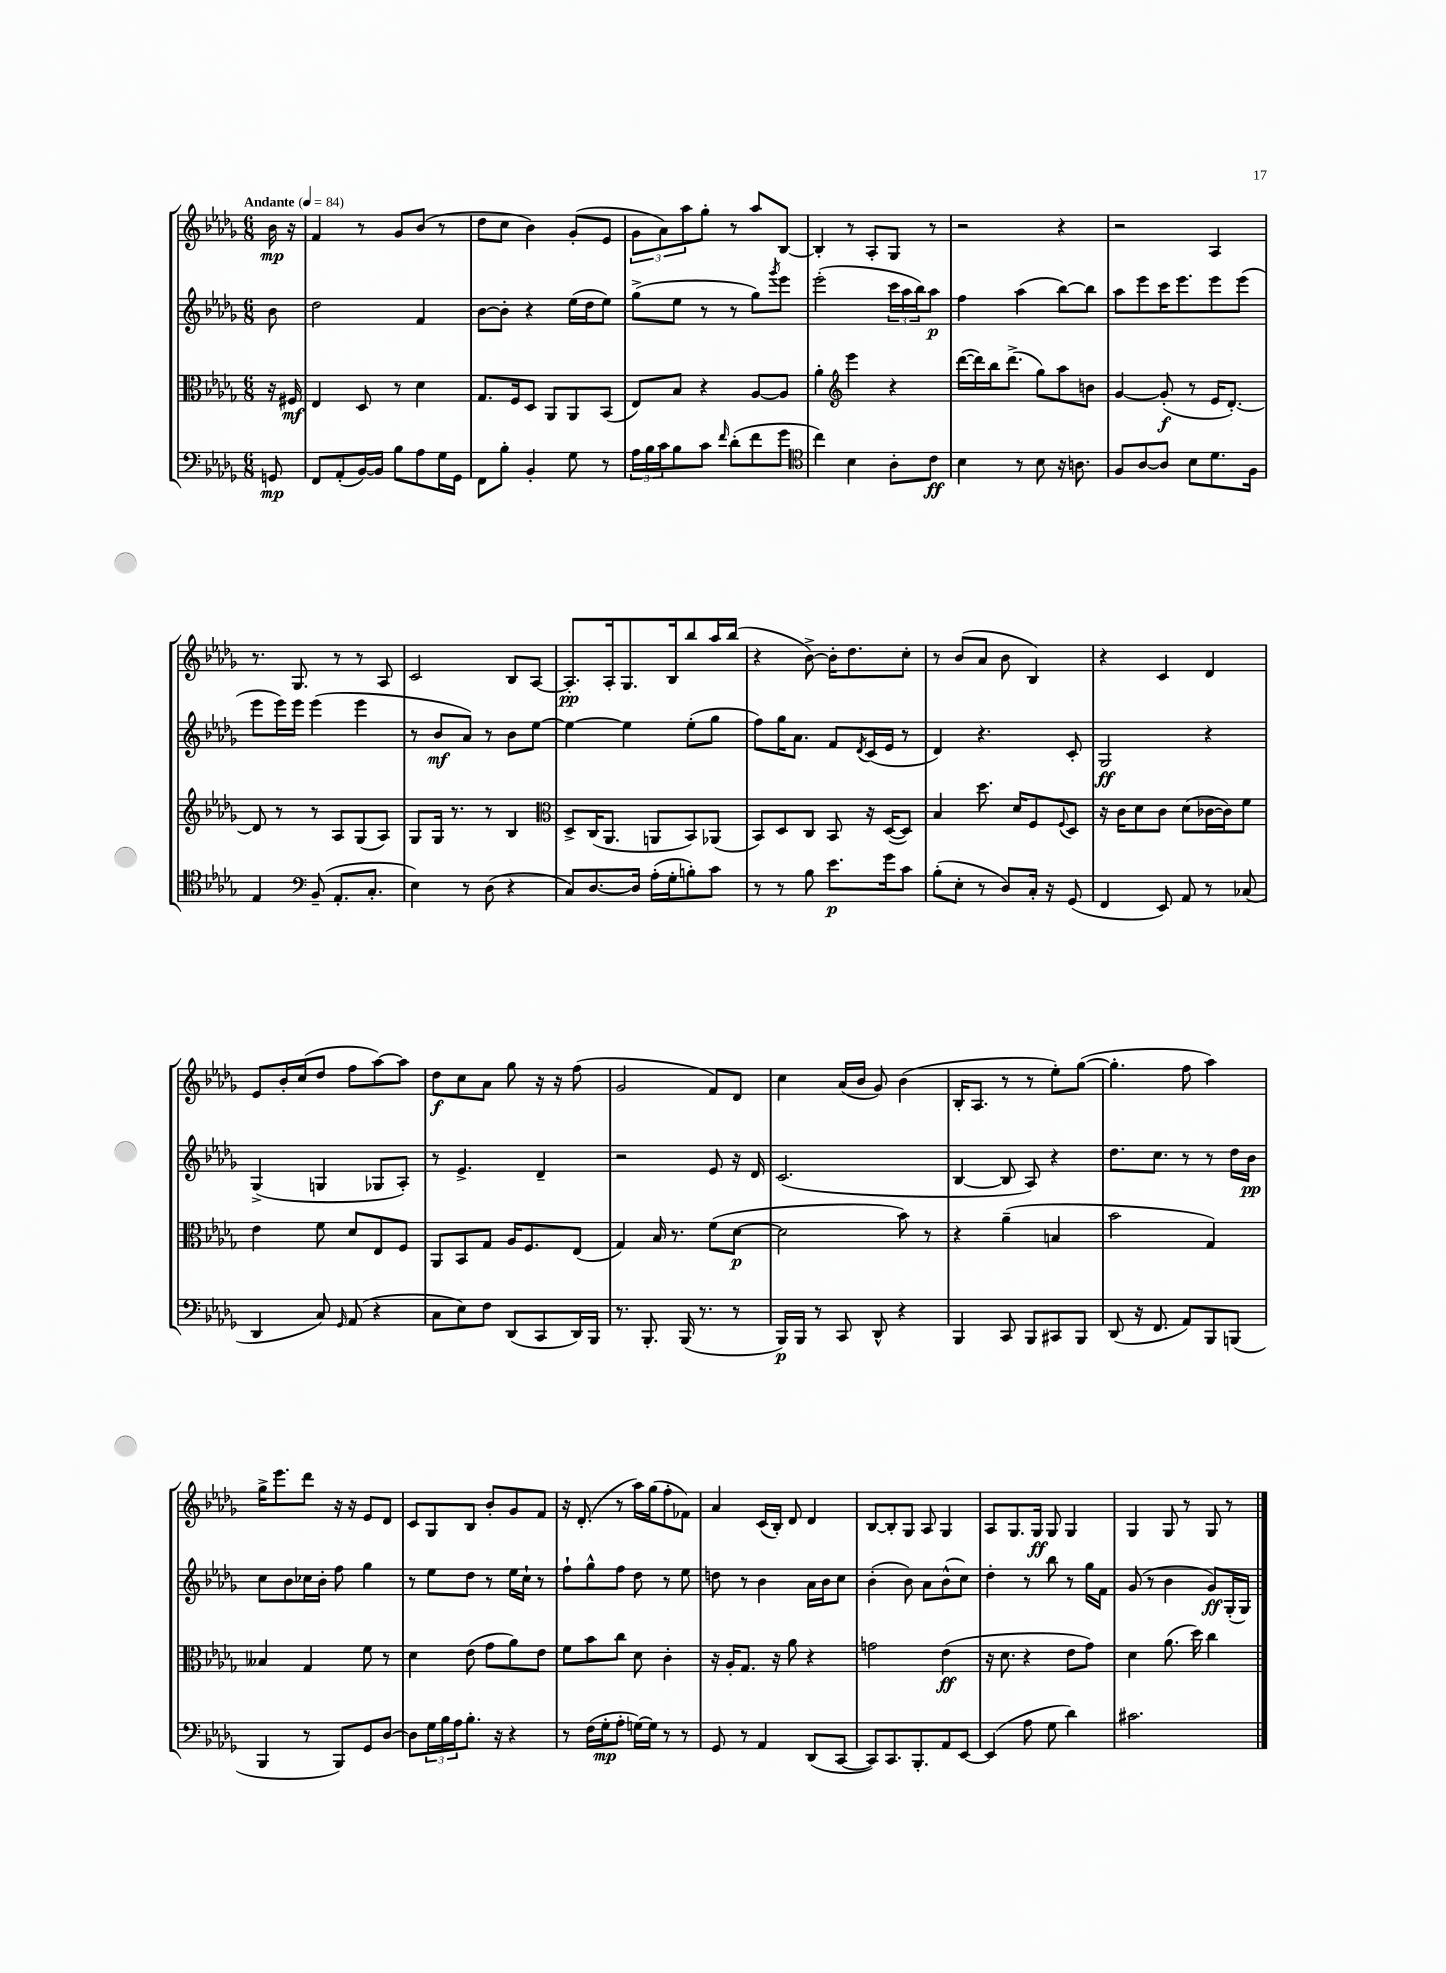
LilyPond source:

<<
\new StaffGroup <<
\new Staff = "s0" {
    \clef treble \key des \major \numericTimeSignature \time 6/8 \partial 8 \tempo "Andante" 4 = 84
    bes'16\mp r16 |
    f'4 r8 ges'8 bes'8( r8 |
    des''8 c''8 bes'4) ges'8-.( ees'8 |
    \tuplet 3/2 { ges'8 aes'8) aes''8 } ges''8-. r8 aes''8 bes8~ |
    bes4-. r8 aes8-. ges8 r8 |
    r2 r4 |
    r2 aes4 |
    r8. ges8. r8 r8 aes8 |
    c'2 bes8 aes8~ |
    aes8.-.\pp aes16-. ges8. bes16 bes''8 aes''16 bes''16( |
    r4 bes'8~->) bes'16-. des''8. c''8-. |
    r8 bes'8( aes'8 bes'8 bes4) |
    r4 c'4 des'4 |
    ees'8 bes'16-. c''16( des''8 f''8 aes''8~) aes''8 |
    des''8\f c''8 aes'8 ges''8 r16 r16 f''8( |
    ges'2 f'8) des'8 |
    c''4 aes'16( bes'16 ges'8) bes'4( |
    bes16-. aes8. r8 r8 ees''8-.) ges''8~( |
    ges''4.-. f''8 aes''4) |
    ges''16-> ees'''8. des'''8 r16 r16 ees'8 des'8 |
    c'8 ges8 bes8 bes'8-. ges'8 f'8 |
    r16 des'8.-.( r8 aes''16) ges''16( f''8-. fes'8) |
    aes'4 c'16( bes16-.) des'8 des'4 |
    bes8~ bes8-. ges8 aes8 ges4 |
    aes8 ges8. ges16\ff ges8 ges4 |
    ges4 ges8 r8 ges8 r8 \bar "|." |
}
\new Staff = "s1" {
    \clef treble \key des \major \numericTimeSignature \time 6/8 \partial 8
    bes'8 |
    des''2 f'4 |
    bes'8~ bes'8-. r4 ees''16( des''16 ees''8) |
    ges''8->( ees''8 r8 r8 ges''8) \acciaccatura { ges'''8 } ees'''8 |
    ees'''2-.( \tuplet 3/2 { c'''16 aes''16 bes''16) } aes''8\p |
    f''4 aes''4( bes''8~) bes''8 |
    aes''8 ees'''8 c'''16 ees'''8. ees'''8 ees'''8( |
    ees'''8 ees'''16) ees'''16 ees'''4( ees'''4 |
    r8 bes'8\mf aes'8) r8 bes'8 ees''8~ |
    ees''4~ ees''4 ees''8-.( ges''8 |
    f''8) ges''16 aes'8. f'8 \acciaccatura { des'8 } c'16( ees'16 r8 |
    des'4) r4. c'8-. |
    ges2\ff r4 |
    ges4->( g4 ges8 aes8-.) |
    r8 ees'4.-> des'4-- |
    r2 ees'8 r16 des'16 |
    c'2.( |
    bes4~ bes8 aes8) r4 |
    des''8. c''8. r8 r8 des''16 bes'16\pp |
    c''8 bes'8 ces''16 bes'16-. f''8 ges''4 |
    r8 ees''8 des''8 r8 ees''16 c''16-! r8 |
    f''8-! ges''8-^ f''8 des''8 r8 ees''8 |
    d''8 r8 bes'4 aes'16 bes'16 c''8 |
    bes'4-.( bes'8) aes'8 bes'8-^( c''8) |
    des''4-. r8 bes''8 r8 ges''16 f'16 |
    ges'8( r8 bes'4 ges'8\ff) ges16-.( ges16) \bar "|." |
}
\new Staff = "s2" {
    \clef alto \key des \major \numericTimeSignature \time 6/8 \partial 8
    r16 fis16\mf |
    ees4 des8 r8 des'4 |
    ges8. f16 des8 aes,8 aes,8 bes,8( |
    ees8) bes8 r4 aes8~ aes8 |
    aes'4-. \clef treble ees'''4 r4 |
    des'''16~( des'''16) bes''16 des'''8.->( ges''8) aes''8 b'8 |
    ges'4~ ges'8-.\f( r8 ees'16 des'8.~-.) |
    des'8 r8 r8 aes8 ges8( aes8) |
    ges8 ges16 r8. r8 bes4 |
    \clef alto des8-> c16( aes,8. a,8 bes,8) aes,8( |
    bes,8) des8 c8 bes,8 r16 des16~( des8) |
    bes4 des''8. des'16 f8 \appoggiatura { f8 } des8 |
    r16 c'16 des'8 c'8 des'8( ces'16~ ces'16) f'8 |
    ees'4 f'8 des'8 ees8 f8 |
    aes,8 bes,8 ges8 aes16 f8. ees8( |
    ges4) bes16 r8. f'8( des'8~\p |
    des'2 bes'8) r8 |
    r4 aes'4--( b4 |
    bes'2 ges4) |
    beses4 ges4 f'8 r8 |
    des'4 ees'8( ges'8 aes'8) ees'8 |
    f'8 bes'8 c''8 des'8 c'4-. |
    r16 aes16-. ges8. r16 aes'8 r4 |
    g'2 ees'4\ff( |
    r16 des'8. r4 ees'8 ges'8) |
    des'4 aes'8.( des''16) c''4 \bar "|." |
}
\new Staff = "s3" {
    \clef bass \key des \major \numericTimeSignature \time 6/8 \partial 8
    g,8\mp |
    f,8 aes,8-.( bes,16~) bes,16 bes8 aes8 ges16 ges,16 |
    f,8 bes8-. bes,4-. ges8 r8 |
    \tuplet 3/2 { aes16 bes16 c'16 } bes8 c'8 \grace { f'16 } des'8-.( f'8 ges'8 |
    \clef tenor c''4) bes4 aes8-. c'8\ff |
    bes4 r8 bes8 r16 a8. |
    f8 aes8~ aes8 bes8 des'8. f16 |
    ees4 \clef bass bes,8--( aes,8.-. c8.-. |
    ees4) r8 des8( r4 |
    c8) des8.~ des16 aes16-.( ges16-. b8-.) c'8 |
    r8 r8 bes8 ees'8.\p ges'16 c'8 |
    bes8-.( ees8-. r8 des8) c16-. r16 ges,8( |
    f,4 ees,8) aes,8 r8 ces8( |
    des,4 c8) \grace { ges,16 } aes,8( r4 |
    c8 ees8) f8 des,8( c,8 des,16) bes,,16 |
    r8. bes,,8.-. bes,,16( r8. r8 |
    bes,,16\p) bes,,16 r8 c,8 des,8-^ r4 |
    bes,,4 c,8 bes,,8 cis,8 bes,,8 |
    des,8( r16 f,8. aes,8) bes,,8 b,,8( |
    bes,,4 r8 bes,,8) ges,8 des8~ |
    des8 \tuplet 3/2 { ges16 bes16 aes16 } bes8.-. r16 r4 |
    r8 f16( ges16-.\mp aes8-. g16~) g16 r8 r8 |
    ges,8 r8 aes,4 des,8( c,8~ |
    c,8) c,8. bes,,8.-. aes,8 ees,8~ |
    ees,4( aes8 ges8 des'4) |
    cis'2. \bar "|." |
}
>>
>>
\layout { \context { \Score \remove "Bar_number_engraver" } }
